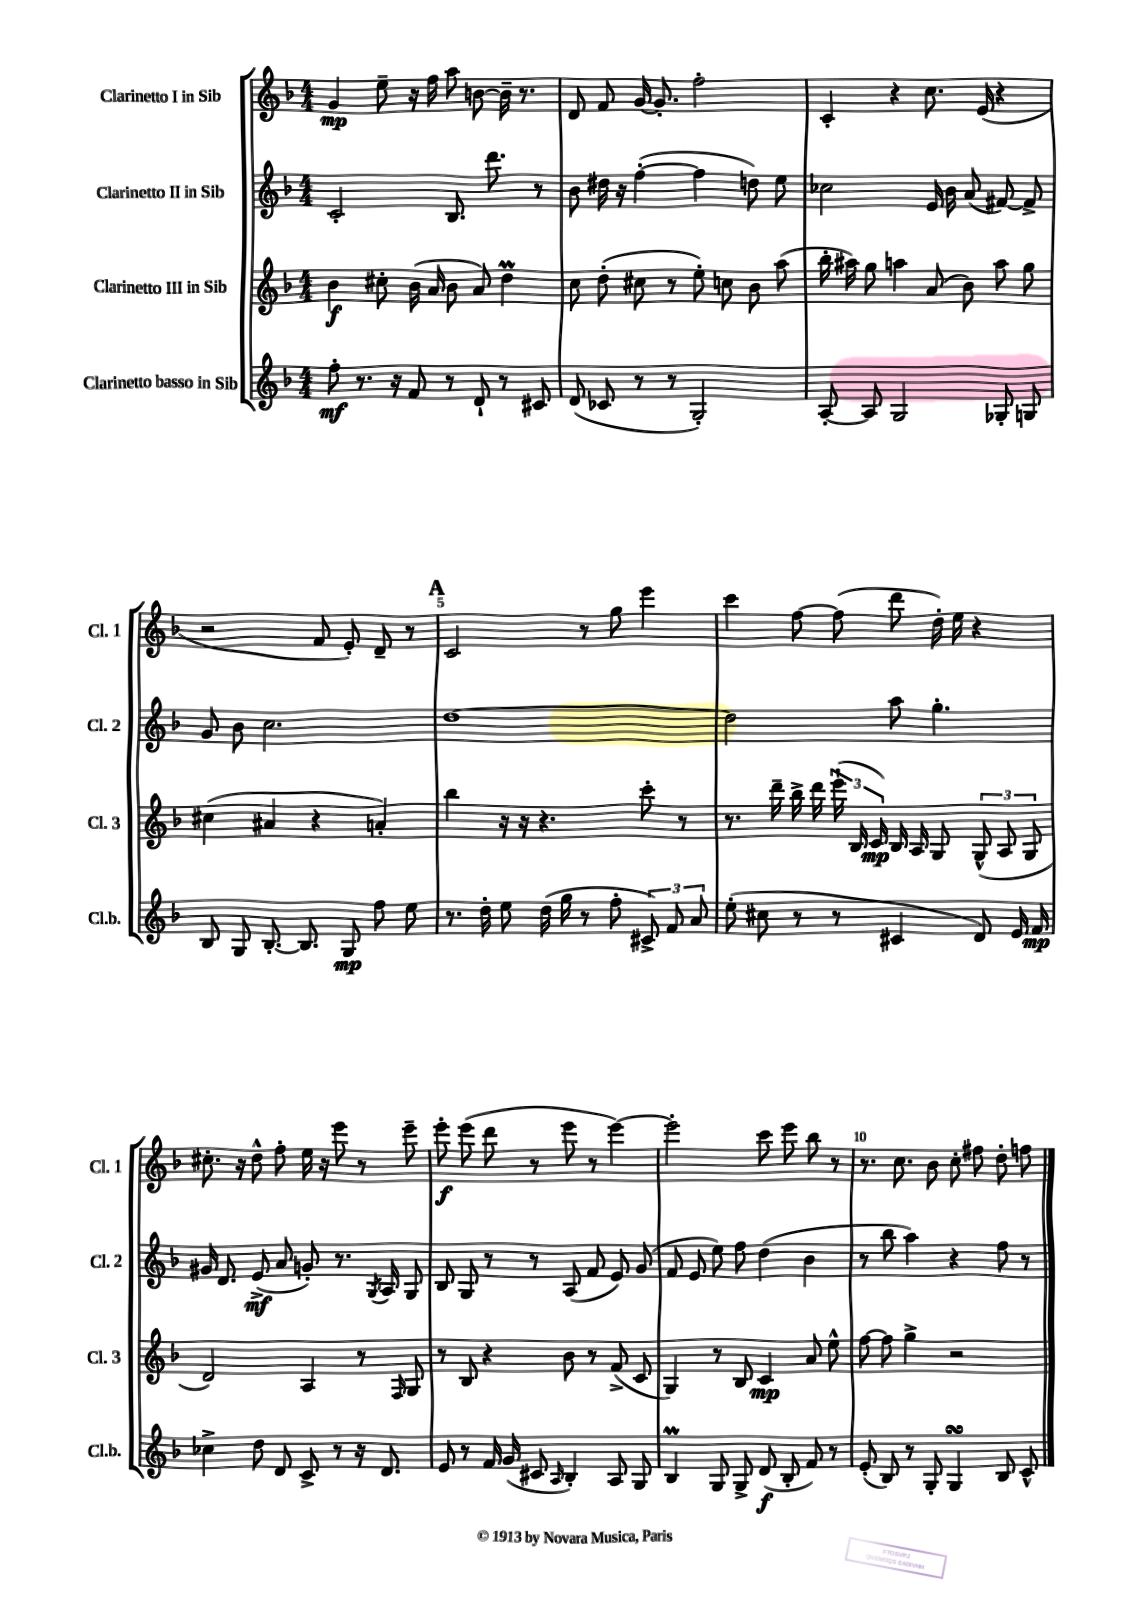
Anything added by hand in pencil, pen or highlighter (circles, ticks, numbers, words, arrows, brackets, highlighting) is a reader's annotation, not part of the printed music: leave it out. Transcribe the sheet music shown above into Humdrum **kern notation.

**kern	**dynam	**kern	**dynam	**kern	**dynam	**kern	**dynam
*part4	*part4	*part3	*part3	*part2	*part2	*part1	*part1
*staff4	*staff4	*staff3	*staff3	*staff2	*staff2	*staff1	*staff1
*I"Clarinetto basso in Sib	*	*I"Clarinetto III in Sib	*	*I"Clarinetto II in Sib	*	*I"Clarinetto I in Sib	*
*I'Cl.b.	*	*I'Cl. 3	*	*I'Cl. 2	*	*I'Cl. 1	*
*clefG2	*	*clefG2	*	*clefG2	*	*clefG2	*
*k[b-]	*	*k[b-]	*	*k[b-]	*	*k[b-]	*
*M4/4	*	*M4/4	*	*M4/4	*	*M4/4	*
=1	=1	=1	=1	=1	=1	=1	=1
8ff'\	mf	4b-\	f	2c'/	.	4g/	mp
8.r	.	.	.	.	.	.	.
.	.	8cc#X'\	.	.	.	8ee~\	.
16r	.	.	.	.	.	.	.
8f/	.	(16b-\	.	.	.	16r	.
.	.	16a/	.	.	.	16ff\	.
8r	.	8b-\	.	8.B-/	.	8aa\	.
8d`/	.	8a/)	.	.	.	[8bn\	.
.	.	.	.	8.ddd\	.	.	.
8r	.	4ddM\	.	.	.	16b~\]	.
.	.	.	.	.	.	8.r	.
8c#X/	.	.	.	8r	.	.	.
=2	=2	=2	=2	=2	=2	=2	=2
(8d/	.	8cc\	.	8b-\	.	8d/	.
8c-X/	.	(8dd'\	.	16dd#X\	.	8f/	.
.	.	.	.	16r	.	.	.
8r	.	8cc#X\	.	([4ff'\	.	[16g/	.
.	.	.	.	.	.	8.g'/]	.
8r	.	8r	.	.	.	.	.
2G'/)	.	8ee'\)	.	4ff\]	.	2ff'\	.
.	.	8ccn\	.	.	.	.	.
.	.	8b-\	.	8ddn\)	.	.	.
.	.	(8aa\	.	8ee\	.	.	.
=3	=3	=3	=3	=3	=3	=3	=3
[8A'/	.	16bb-'\	.	2cc-X\	.	4c'/	.
.	.	16aa#X\)	.	.	.	.	.
8A/]	.	8gg\	.	.	.	.	.
2G/	.	4aan\	.	.	.	4r	.
.	.	(8a/	.	16e/	.	8.cc\	.
.	.	.	.	16b-\	.	.	.
.	.	8b-\)	.	(8a/	.	.	.
.	.	.	.	.	.	(16e/	.
8G-X'/	.	8aa\	.	[8f#X/)	.	4r	.
8Gn/	.	8gg\	.	8f#^/]	.	.	.
!!LO:LB:g=z
=4	=4	=4	=4	=4	=4	=4	=4
8B-/	.	(4cc#X\	.	8g/	.	2r	.
8G/	.	.	.	8b-\	.	.	.
[8.B-'/	.	4a#X/	.	2.cc\	.	.	.
8.B-/]	.	.	.	.	.	.	.
.	.	4r	.	.	.	8f/	.
8G/	mp	.	.	.	.	8e'/)	.
8ff\	.	4an'/)	.	.	.	8d~/	.
8ee\	.	.	.	.	.	8r	.
!!LO:REH:place=s1:t=A
=5	=5	=5	=5	=5	=5	=5	=5
8.r	.	4bb-\	.	[1dd	.	2c/	.
16dd'\	.	.	.	.	.	.	.
8ee\	.	16r	.	.	.	.	.
.	.	16r	.	.	.	.	.
(16dd\	.	4.r	.	.	.	.	.
16gg\	.	.	.	.	.	.	.
8r	.	.	.	.	.	8r	.
8ff'\	.	.	.	.	.	8gg\	.
12c#X^/)	.	8ccc'\	.	.	.	4eee\	.
12f/	.	.	.	.	.	.	.
.	.	8r	.	.	.	.	.
12a/	.	.	.	.	.	.	.
=6	=6	=6	=6	=6	=6	=6	=6
(8ee'\	.	8.r	.	2dd\]	.	4ccc\	.
8cc#X\	.	.	.	.	.	.	.
.	.	16ddd~\	.	.	.	.	.
8r	.	16bb-^\	.	.	.	[8ff\	.
.	.	16ddd\	.	.	.	.	.
8r	.	(24eee`\	.	.	.	(8ff\]	.
.	.	24B-/	.	.	.	.	.
.	.	24c/)	mp	.	.	.	.
4c#X/	.	16B-/	.	8aa\	.	8ddd\	.
.	.	16A/	.	.	.	.	.
.	.	8G/	.	4.gg'\	.	16dd'\)	.
.	.	.	.	.	.	16ee\	.
8d/)	.	(12G^^/	.	.	.	4r	.
.	.	12A/	.	.	.	.	.
16e/	.	.	.	.	.	.	.
.	.	12G/	.	.	.	.	.
16f/	mp	.	.	.	.	.	.
!!LO:LB:g=z
=7	=7	=7	=7	=7	=7	=7	=7
4cc-X^\	.	2d/)	.	16g#X/	.	8.cc#X'\	.
.	.	.	.	8.d/	.	.	.
.	.	.	.	.	.	16r	.
8dd\	.	.	.	(8e^/	mf	8dd^^\	.
8d/	.	.	.	8a/	.	8ff'\	.
8c^/	.	4A/	.	8gn'/)	.	16ee\	.
.	.	.	.	.	.	16r	.
8r	.	.	.	8.r	.	8eee\	.
16r	.	8r	.	.	.	8r	.
.	.	.	.	8qG/	.	.	.
8.d/	.	.	.	16A/	.	.	.
.	.	16qqF/	.	.	.	.	.
.	.	8G/	.	8G/	.	8eee~\	.
=8	=8	=8	=8	=8	=8	=8	=8
8e/	.	8r	.	8B-/	.	8eee'\	f
8r	.	8B-/	.	8G/	.	(8eee\	.
16f/	.	4r	.	8r	.	8ddd\	.
(16g/	.	.	.	.	.	.	.
8c#X/	.	.	.	8r	.	8r	.
16qqA/	.	.	.	.	.	.	.
4B-'/)	.	8b-\	.	(8A/	.	8eee\	.
.	.	8r	.	8f/	.	8r	.
8A/	.	(8f^/	.	8e/)	.	[4eee\)	.
8G/	.	8c/	.	(8g/	.	.	.
=9	=9	=9	=9	=9	=9	=9	=9
4B-M/	.	4G/)	.	8f/	.	2eee'\]	.
.	.	.	.	8e/	.	.	.
8G/	.	8r	.	8ee\)	.	.	.
8G^/	.	8B-/	.	8ff\	.	.	.
(8d/	f	4c/	mp	(4dd\	.	8ccc\	.
8B-'/	.	.	.	.	.	8eee\	.
8f/)	.	8a/	.	4b-\	.	8bb-\	.
8r	.	8ee^^\	.	.	.	8r	.
=10	=10	=10	=10	=10	=10	=10	=10
(8e'/	.	[8ff\	.	8r	.	8.r	.
8B-/)	.	8ff\]	.	8bb-\	.	.	.
.	.	.	.	.	.	8.cc\	.
8r	.	4gg^\	.	4aa\)	.	.	.
8G'/	.	.	.	.	.	8b-\	.
4GsSSS/	.	2r	.	4r	.	8cc'\	.
.	.	.	.	.	.	8ff#X\	.
8B-/	.	.	.	8ff\	.	8dd'\	.
8c^^/	.	.	.	8r	.	8ffn\	.
==	==	==	==	==	==	==	==
*-	*-	*-	*-	*-	*-	*-	*-
